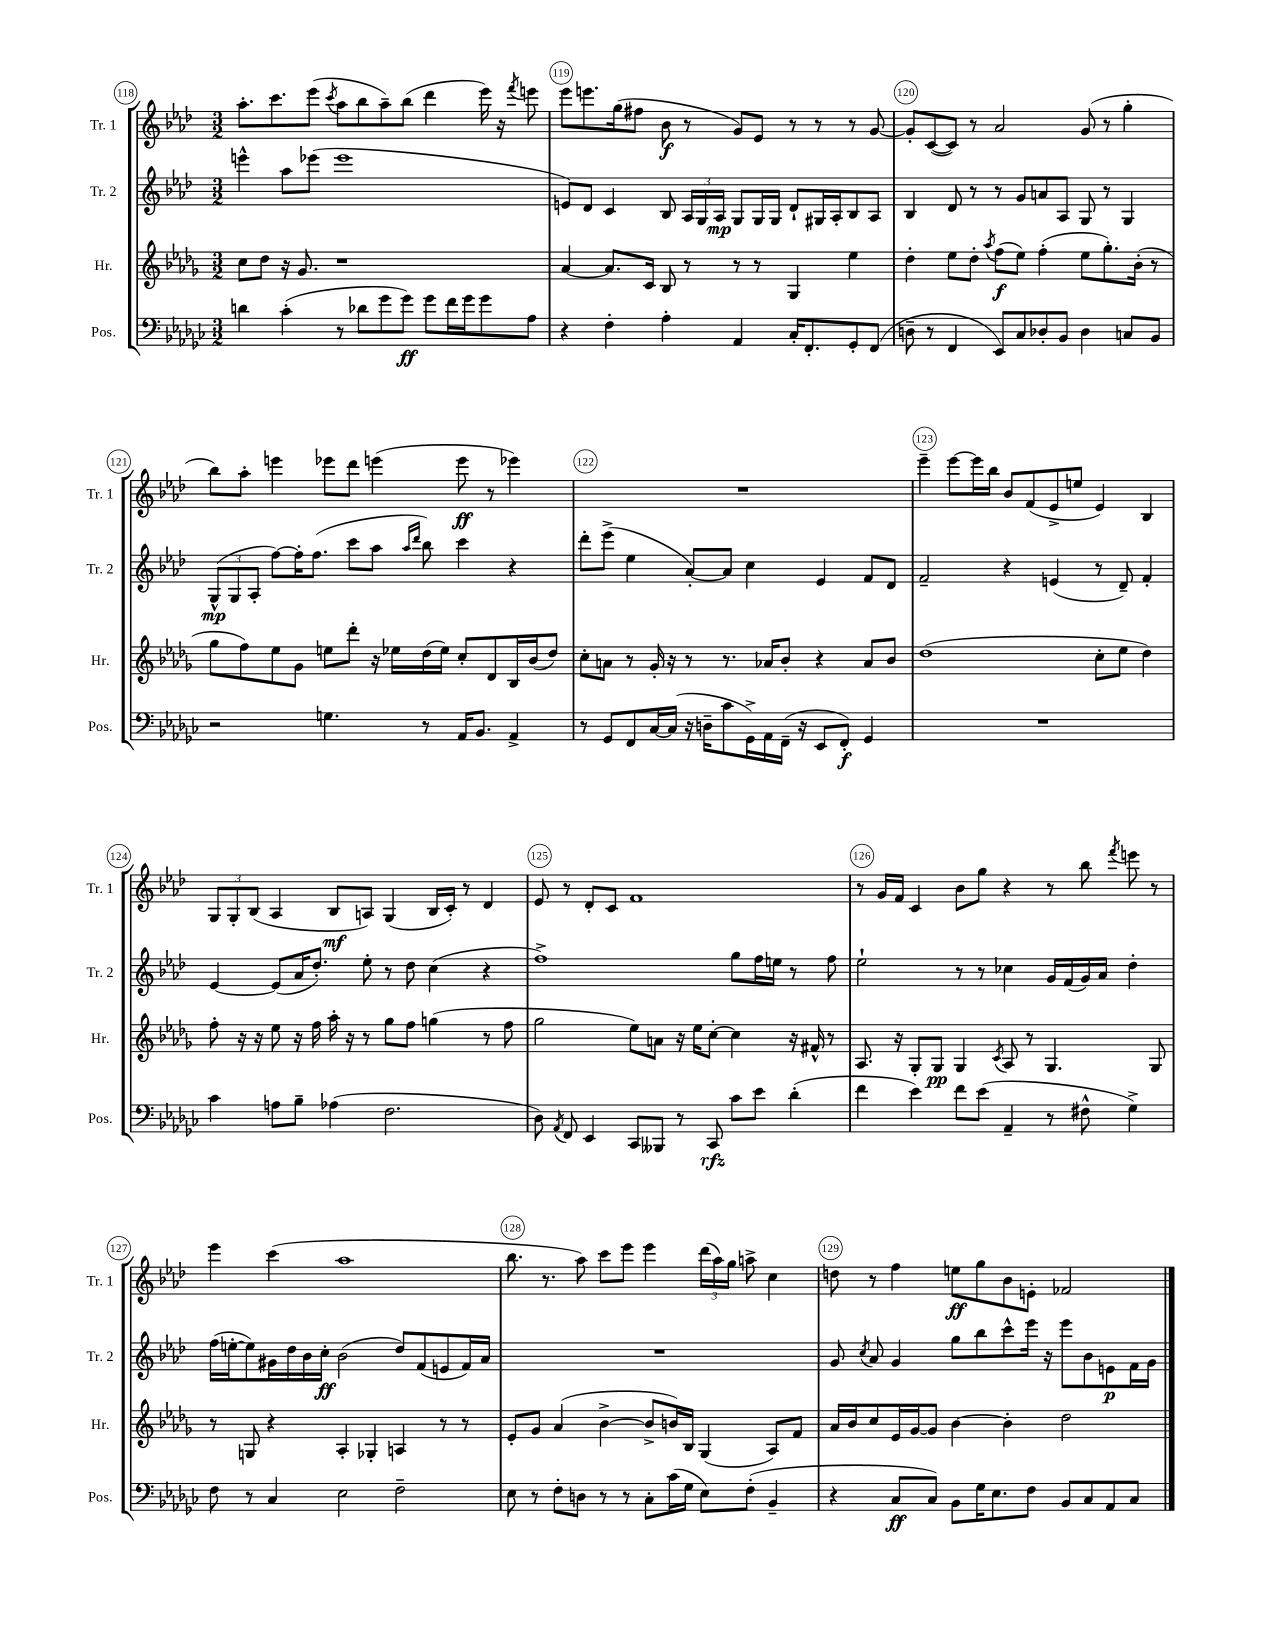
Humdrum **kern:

**kern	**kern	**kern	**kern
*staff4	*staff3	*staff2	*staff1
*clefF4	*clefG2	*clefG2	*clefG2
*k[b-e-a-d-g-c-]	*k[b-e-a-d-g-]	*k[b-e-a-d-]	*k[b-e-a-d-]
*M3/2	*M3/2	*M3/2	*M3/2
4d	8cc	4eee^^	8.aa-'
.	8dd-	.	.
.	.	.	8.ccc
(4c-'	16r	8aa-	.
.	8.g-	.	.
.	.	(8eee-	(8eee-
.	.	.	8qccc
8r	1r	1eee-	8aa-
8d-	.	.	8bb-
8g-	.	.	8aa-~)
8g-)	.	.	(8bb-
8g-	.	.	4ddd-
16f	.	.	.
16g-	.	.	.
8g-	.	.	16eee-)
.	.	.	16r
.	.	.	8qfff
8A-	.	.	8eee
=	=	=	=
4r	[4a-	8e)	8eee-
.	.	8d-	8.eee
4F'	8.a-]	4c	.
.	.	.	(16gg
.	.	.	8ff#
.	16c	.	.
4A-'	8B-	8B-	8b-
.	8r	24A-	8r
.	.	24G	.
.	.	24A-	.
4AA-	8r	8G	8g)
.	8r	16G	8e-
.	.	16G	.
16C-'	4G-	8d-`	8r
8.FF'	.	.	.
.	.	16G#	8r
.	.	16A-'	.
8GG-'	4ee-	8B-	8r
(8FF	.	8A-	[8g
=	=	=	=
8D~	4dd-'	4B-	8g']
8r	.	.	([8c
4FF	8ee-	8d-	8c])
.	8dd-'	8r	8r
.	8qaa-	.	.
8EE-)	(8ff	8r	2a-
8C-	8ee-)	8g	.
8D-'	(4ff'	8a	.
8BB-	.	8A-	.
4D-	8ee-	8G	(8g
.	8.gg-')	8r	8r
8C	.	4G	4gg'
.	(16b-'	.	.
8BB-	8r	.	.
=	=	=	=
2r	8gg-	(12G^^	8bb-)
.	.	12G	.
.	8ff)	.	8aa-'
.	.	12A-'	.
.	8ee-	[8ff)	4eee
.	8g-	16ff']	.
.	.	(8.ff	.
4.G	8ee	.	8eee-
.	8ddd-'	8ccc	8ddd-
.	16r	8aa-	(4eee
.	16ee-	.	.
.	.	16qqaa-	.
.	.	16qqddd-	.
8r	(16dd-	8bb-)	.
.	16ee-)	.	.
16AA-	8cc'	4ccc	8eee
8.BB-	.	.	.
.	8d-	.	8r
4AA-^	16B-	4r	4eee-)
.	(16b-	.	.
.	8dd-)	.	.
=	=	=	=
8r	8cc'	8ddd-'	1.r
8GG-	8a	(8eee-^	.
8FF	8r	4ee-	.
[16C-	16g-'	.	.
(16C-]	16r	.	.
16r	8r	[8a-')	.
16D~	.	.	.
8c-	8.r	8a-]	.
16GG-^)	.	4cc	.
16AA-	16a-	.	.
(16FF~	8b-'	.	.
16r	.	.	.
8EE-	4r	4e-	.
8FF')	.	.	.
4GG-	8a-	8f	.
.	8b-	8d-	.
=	=	=	=
1.r	(1dd-	2f~	4eee-~
.	.	.	[8eee-
.	.	.	16eee-]
.	.	.	16bb-
.	.	4r	8b-
.	.	.	(8f
.	.	(4e	8e-^
.	.	.	8ee
.	8cc'	8r	4e-)
.	8ee-	8d-~)	.
.	4dd-)	4f'	4B-
=	=	=	=
4c-	8ff'	[4e-	12G
.	.	.	12G'
.	16r	.	.
.	.	.	(12B-
.	16r	.	.
8A	8ee-	(8e-]	4A-
8B-~	16r	16a-	.
.	16ff	8.dd-')	.
(4A-	16aa-'	.	8B-
.	16r	.	.
.	8r	8ee-'	8A)
2.F	8gg-	8r	(4G
.	8ff	8dd-	.
.	(4gg	(4cc	16B-
.	.	.	16c')
.	.	.	8r
.	8r	4r	4d-
.	8ff	.	.
=	=	=	=
8D-)	2gg-	1ff^)	8e-
8qAA-	.	.	.
8FF	.	.	8r
4EE-	.	.	8d-'
.	.	.	8c
8CC-	8ee-)	.	1f
8BBB--	8a	.	.
8r	16r	.	.
.	16ee-	.	.
8CC-	[8cc'	.	.
8c-	4cc]	8gg	.
8e-	.	16ff	.
.	.	16ee	.
(4d-'	16r	8r	.
.	16f#^^	.	.
.	8r	8ff	.
=	=	=	=
4f	8.A-	2ee-`	8r
.	.	.	16g
.	16r	.	16f
4e-)	8G-'	.	4c
.	8G-	.	.
8f	4G-	8r	8b-
(8e-	.	8r	8gg
.	8qc	.	.
4AA-~	8A-	4cc-	4r
.	8r	.	.
8r	4.G-	16g	8r
.	.	(16f	.
8F#^^	.	16g)	8bb-
.	.	16a-	.
.	.	.	8qfff
4G-^)	.	4dd-'	8eee
.	8G-	.	8r
=	=	=	=
8F	8r	(16ff	4eee-
.	.	[16ee'	.
8r	8G	8ee])	.
4C-	4r	16g#	(4ccc
.	.	16dd-	.
.	.	16b-	.
.	.	16cc'	.
2E-	4A-'	(2b-	1aa-
.	4G-'	.	.
2F~	4A	8dd-)	.
.	.	(8f	.
.	8r	8e	.
.	8r	16f)	.
.	.	16a-	.
=	=	=	=
8E-	8e-'	1.r	8.bb-
8r	8g-	.	.
.	.	.	8.r
8F'	(4a-	.	.
8D	.	.	8aa-)
8r	[4b-^	.	8ccc
8r	.	.	8eee-
8C-'	8b-^]	.	4eee-
(16c-	16b)	.	.
16G-	16B-	.	.
8E-)	(4G-	.	(24ddd-
.	.	.	24aa-)
.	.	.	24gg
(8F'	.	.	8aa^
4BB-~	8A-)	.	4cc
.	8f	.	.
=	=	=	=
4r	16a-	8g	8dd
.	16b-	.	.
.	.	8qcc	.
.	8cc	8a-	8r
8C-	16e-	4g	4ff
.	[16g-	.	.
8C-)	8g-]	.	.
8BB-	[4b-	8gg	8ee
16G-	.	8bb-	8gg
8.E-	.	.	.
.	4b-']	8ccc^^	8b-
8F	.	16eee-	8e'
.	.	16r	.
8BB-	2dd-	8eee-	2f-
8C-	.	8b-	.
8AA-	.	8e	.
8C-	.	16f	.
.	.	16g	.
==	==	==	==
*-	*-	*-	*-
